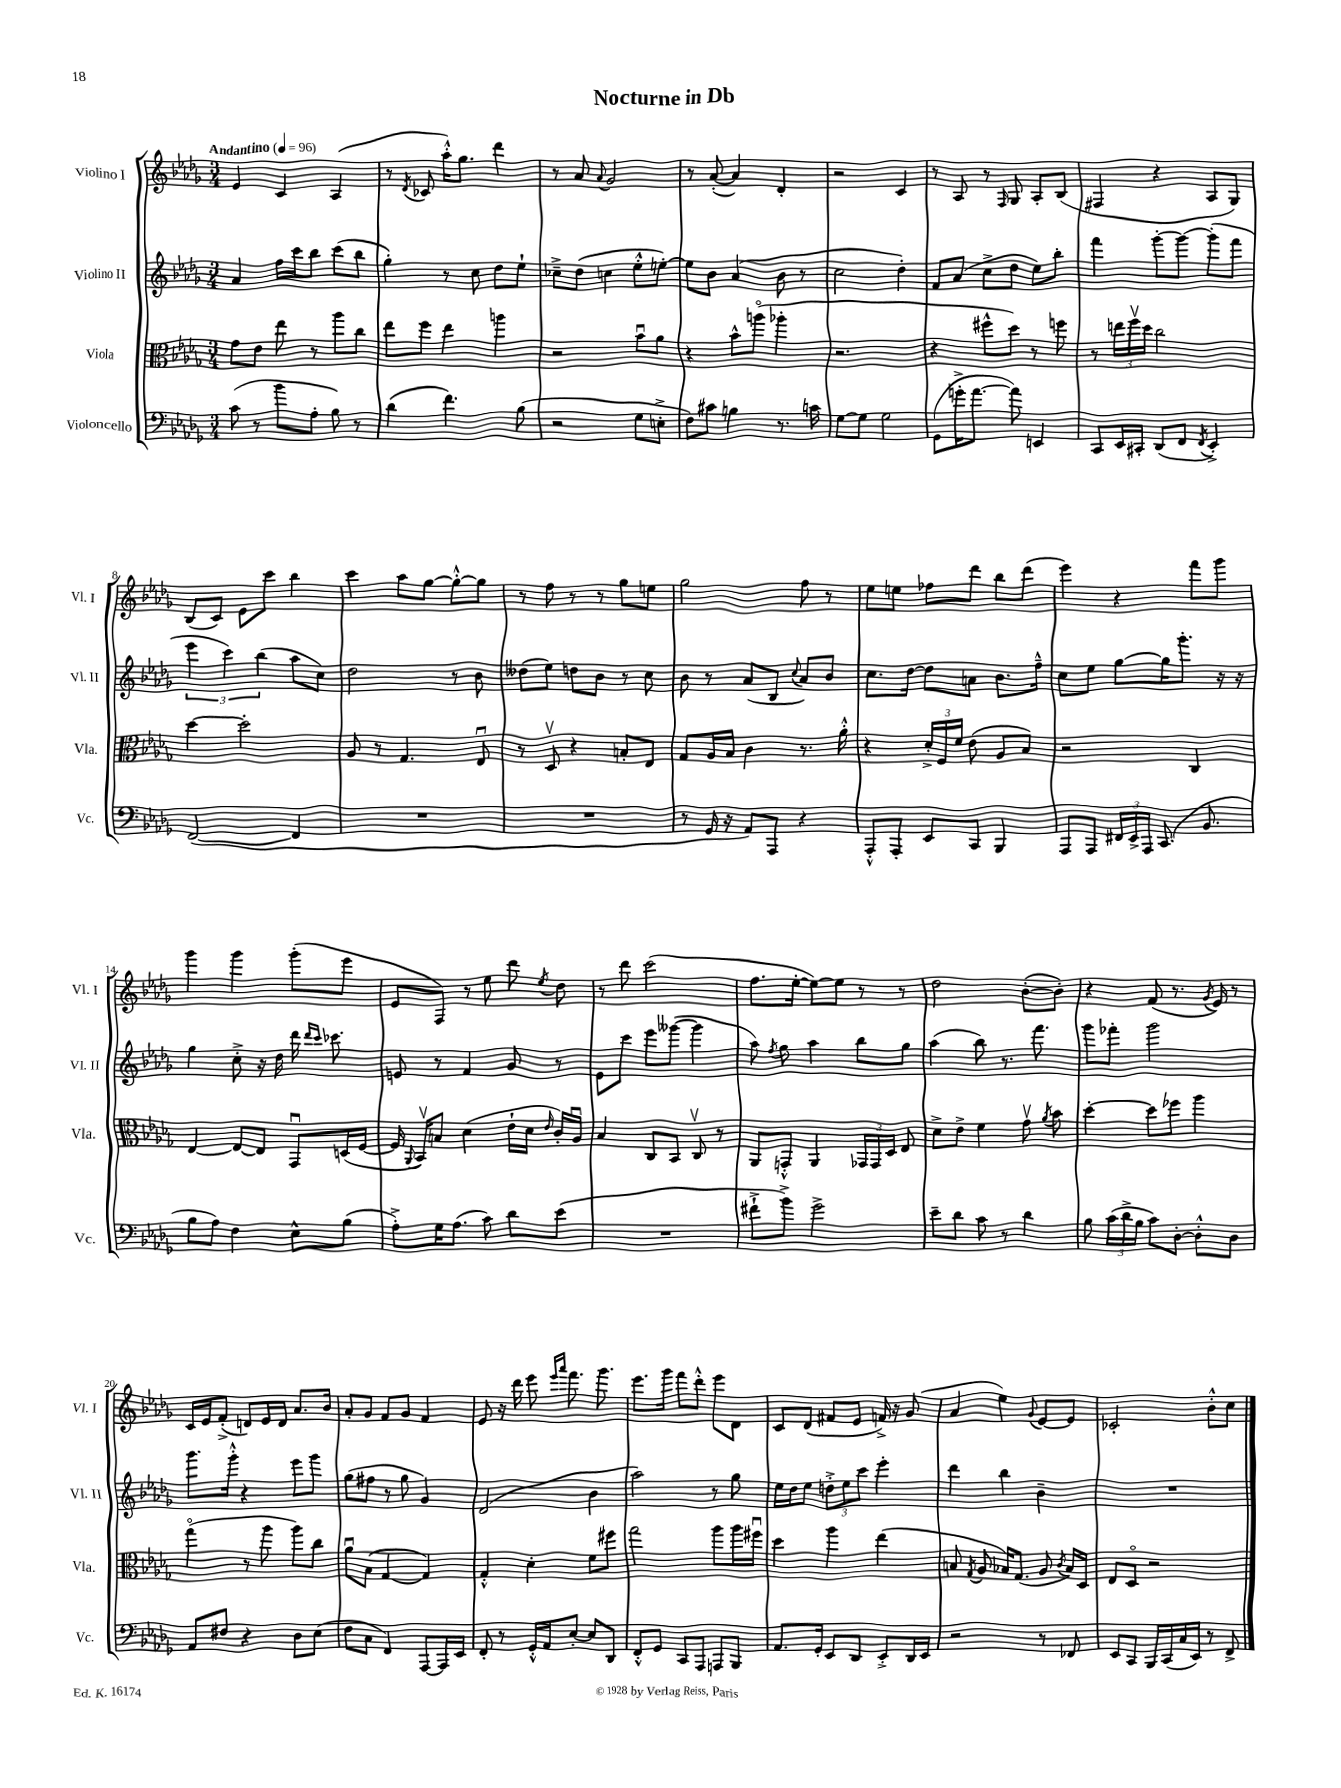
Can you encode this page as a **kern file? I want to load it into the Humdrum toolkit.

**kern	**kern	**kern	**kern
*part4	*part3	*part2	*part1
*staff4	*staff3	*staff2	*staff1
*I"Violoncello	*I"Viola	*I"Violino II	*I"Violino I
*I'Vc.	*I'Vla.	*I'Vl. II	*I'Vl. I
*clefF4	*clefC3	*clefG2	*clefG2
*k[b-e-a-d-g-]	*k[b-e-a-d-g-]	*k[b-e-a-d-g-]	*k[b-e-a-d-g-]
*M3/4	*M3/4	*M3/4	*M3/4
*MM96	*MM96	*MM96	*MM96
=1	=1	=1	=1
!	!	!	!LO:TX:a:B:t=Andantino
(8c\	8g-\L	4a-/	4e-/
8r	8e-\J	.	.
8b-\L	8ee-\	16ff\LL	4c/
.	.	16ccc\J	.
8A-'\J	8r	8bb-\J	.
8B-\)	8aa-\L	(8ccc\L	(4A-/
8r	8cc\J	8bb-\J	.
=2	=2	=2	=2
(4d-\	8ee-\L	4gg-'\)	8r
.	.	.	8qd-/
.	8ff\J	.	8c-X/
4.f\)	4ee-\	8r	16aa-'^^\KL)
.	.	.	8.gg-\J
.	.	8cc\	.
.	4aan\	8dd-\L	4ddd-\
(8B-\	.	8ee-`\J	.
=3	=3	=3	=3
2r	2r	8cc-X~^\L	8r
.	.	(8dd-\J	8a-/
.	.	.	8qqa-/
.	.	4ccn\	2g-/
8G-\L	8b-u\L	8ee-'^^\L	.
8En'^\J	8a-\J	[8een'\J)	.
=4	=4	=4	=4
8F\L)	4r	8ee\L]	8r
8c#X\J	.	8b-\J	([8a-'/
4Bn\	8b-^^\L	(4a-/	4a-/])
.	(8aan\J	.	.
8.r	4aa-X'\	8b-\	4d-'/
.	.	8r	.
16cn\	.	.	.
=5	=5	=5	=5
[8G-\L	2.r	2cc\	2r
8G-\J]	.	.	.
2G-\	.	.	.
.	.	4dd-'\)	4c/
=6	=6	=6	=6
(8GG-\L	4r	8f/L	8r
16gn'^\K	.	(8a-/J	8A-/
[8.a-\J	.	.	.
.	8ff#X^^\L	8cc^\L	8r
.	.	.	16qqF/
8a-\])	8dd-\J)	8dd-\J	8G-/
4EEn/	8r	8ee-\L)	8A-'/L
.	8ffn\	8bb-'\J	(8B-/J
=7	=7	=7	=7
8CC/L	8r	4fff\	4F#X/
16EE-/L	24een\LL	.	.
.	24ffv\	.	.
16CC#X'/JJ	.	.	.
.	24dd-\JJ	.	.
(8DD-/L	2cc\	[8ggg-'\L	4r
8FF/J	.	8ggg-\J_	.
8qFF/	.	.	.
4EE-'^/)	.	(8ggg-'\L]	8A-/L
.	.	8fff\J	8G-/J)
!!LO:LB:g=z
=8	=8	=8	=8
([2FF/	[4dd-\	6eee-\	(8B-/L
.	.	.	8c/J)
.	.	6ccc\)	.
.	2dd-'\]	.	8e-\L
.	.	(6bb-\	.
.	.	.	8ccc\J
4FF/]	.	8aa-\L	4bb-\
.	.	8cc\J)	.
=9	=9	=9	=9
2.r	8A-/	2dd-\	4ccc\
.	8r	.	.
.	4.G-/	.	8aa-\L
.	.	.	[8gg-\J
.	.	8r	8gg-'^^\L_
.	8E-u/	8b-\	8gg-\J]
=10	=10	=10	=10
2.r	8r	(8dd--X\L	8r
.	8D-v/	8ee-\J)	8ff\
.	4r	8ddn\L	8r
.	.	8b-\J	8r
.	8Bn'/L	8r	8gg-\L
.	8E-/J	8cc\	8een\J
=11	=11	=11	=11
8r	8G-/L	8b-\	2gg-\
16GG-/	16A-/L	8r	.
16r	16B-/JJ	.	.
8AA-/L)	4c\	(8a-/L	.
8AAA-/J	.	8B-/J	.
.	.	8qqcc/	.
4r	8.r	8a-/L)	8ff\
.	.	8b-/J	8r
.	16a-'^^\	.	.
=12	=12	=12	=12
8AAA-'^^/L	4r	8.cc\L	8ee-\L
8AAA-'/J	.	.	8een\J
.	.	[16dd-\Jk	.
8EE-/L	24d-'^/LL	8dd-\L]	8ff-X\L
.	24F/	.	.
.	24f/JJ	.	.
8CC/J	(8e-\	8an\J	8ddd-\J
4BBB-/	8A-/L	8.b-\L	8bb-\L
.	8B-/J)	.	(8ddd-\J
.	.	16ff~^^\Jk	.
=13	=13	=13	=13
8AAA-/L	2r	8cc\L	4eee-\)
8AAA-/J	.	8ee-\J	.
24FF#X/LL	.	[8gg-\L	4r
24EE-^/	.	.	.
24AAA-/JJ	.	.	.
(8.CC/	.	16gg-\K]	.
.	.	8.ggg-'\J	.
.	4C/	.	8fff\L
8.BB-/	.	.	.
.	.	16r	8ggg-\J
.	.	16r	.
!!LO:LB:g=z
=14	=14	=14	=14
8B-\L	[4E-/	4gg-\	4ggg-\
8A-\J)	.	.	.
4F\	8E-/L_	8cc'^\	4ggg-\
.	8E-/J]	16r	.
.	.	16dd-\	.
8E-^^\L	8GG-u/L	16ddd-\	(8ggg-'\L
.	.	16qqddd-/LL	.
.	.	16qqccc/JJ	.
.	.	8.ccc-X\	.
(8B-\J	(16Dn/L	.	8eee-\J
.	[16F/JJ	.	.
=15	=15	=15	=15
8A-'^\L)	16F/]	8en/	8e-/L
.	8qqAA-/	.	.
.	16BB-v/KL)	.	.
16G-\K	8Bn/J	8r	8F/J)
(8.A-\J	.	.	.
.	(4d-\	4f/	8r
8c\)	.	.	8ee-\
8d-\L	16e-`\LL	8g-/	8ddd-\
.	16d-\JJ	.	.
.	16qqe-/	.	8qee-/
(8e-\J	16c'/LL)	8r	8dd-\
.	16A-u/JJ	.	.
=16	=16	=16	=16
2.r	4B-/	8e-\L	8r
.	.	8ccc\J	8ddd-\
.	8C/L	8eee-\L	(2ccc\
.	8BB-/J	([8ggg--X\J	.
.	8Cv/	4ggg--\]	.
.	8r	.	.
=17	=17	=17	=17
8f#X`^\L	8AA-/L	8aa-\)	8.ff\L
.	.	8qff/	.
8b-^\J)	8GGn'^^/J	8gg-\	.
.	.	.	[16ee-'\Jk
2g-^\	4AA-/	4aa-\	8ee-\L_)
.	.	.	8ee-\J]
.	24GG-X/LL	8bb-\L	8r
.	24GG-/	.	.
.	24D-/JJ	.	.
.	8E-/	8gg-\J	8r
=18	=18	=18	=18
8e-~\L	8d-^\L	(4aa-\	2dd-\
8d-\J	8e-^\J	.	.
8c\	4f\	8bb-\)	.
8r	.	8.r	.
4d-\	8g-v\	.	([8b-'\L
.	.	8.fff\	.
.	8qa-/	.	.
.	8b-\	.	8b-'\J])
=19	=19	=19	=19
8B-\	[4dd-'\	8ggg-\L	4r
(24c\LL	.	8fff-X'\J	.
24d-^\	.	.	.
24B-\JJ	.	.	.
8c\L)	8dd-\L]	2ggg-\	(8f/
[8D-'\J	8ff-X\J	.	8.r
8D-'^^\L]	4aa-\	.	.
.	.	.	8qg-/
.	.	.	16e-/)
8D-\J	.	.	8r
!!LO:LB:g=z
=20	=20	=20	=20
8AA-/L	(4gg-\	8.ggg-\L	16c/LL
.	.	.	16e-/J
8F#X/J	.	.	(8f'^/J
.	.	16ggg-'^^\Jk	.
4r	8r	4r	8dn/L)
.	8aa-\	.	16e-/L
.	.	.	16d/JJ
8D-\L	8aa-\L)	8eee-\L	8.a-/L
(8E-\J	8cc\J	8ggg-\J	.
.	.	.	16b-/Jk
=21	=21	=21	=21
8F\L	8a-u\L	(8gg-\L	8a-'/L
8C\J	(8B-\J	8ff#X\J	8g-/J
4FF/)	[4G-/	8r	8f/L
.	.	8gg-\	8g-/J
[8AAA-/L	4G-/])	4g-/)	4f/
16AAA-/L]	.	.	.
16EE-/JJ	.	.	.
=22	=22	=22	=22
8FF'/	4G-'^^/	(2d-/	8e-/
8r	.	.	16r
.	.	.	16ddd-\
16GG-'^^/LL	4d-'\	.	8eee-\
16AA-/J	.	.	.
.	.	.	16qqeee-/LL
.	.	.	16qqaaa-/JJ
[8E-'/J	.	.	8.fff\
8E-/L]	8f\L	4b-\	.
.	.	.	8.ggg-\
8DD-/J	8ff#X\J	.	.
=23	=23	=23	=23
8FF'^^/L	2gg-\	2aa-\)	8.eee-\L
8GG-/J	.	.	.
.	.	.	16ggg-\Jk
8CC/L	.	.	8fff\L
8AAA-/J	.	.	8ddd-'^^\J
8AAAn/L	8aa-\L	8r	8eee-\L
8BBB-/J	16aa-\L	8gg-\	8d-\J
.	16ff#Xu\JJ	.	.
=24	=24	=24	=24
8.AA-/L	4dd-\	16ee-\LL	8c/L
.	.	16dd-\J	.
.	.	8ee-\J	(8d-/J
16GG-'/Jk	.	.	.
8EE-/L	4aa-\	12ddn'^\L	8f#X/L
.	.	12ee-\	.
8DD-/J	.	.	8e-/J
.	.	12ccc\J	.
8EE-'^/L	(4ee-\	4eee-'\	16fn^/)
.	.	.	16r
16DD-/L	.	.	(8g-/
16EE-/JJ	.	.	.
=25	=25	=25	=25
2r	8Bn/	4ddd-\	4a-/
.	8qG-/	.	.
.	8A-/	.	.
.	16B-X/KL)	4bb-\	4ee-\)
.	(8.G-/J	.	.
.	.	.	8qqg-/
8r	8A-/	4b-~\	[8e-/L
.	8qc/	.	.
8FF-X/	16B-/LL)	.	8e-/J]
.	16D-/JJ	.	.
=26	=26	=26	=26
8EE-/L	8E-/L	2.r	2c-X'/
8CC/J	8D-/J	.	.
16BBB-/LL	2r	.	.
(16CC/	.	.	.
16C/	.	.	.
16EE-/JJ)	.	.	.
8r	.	.	8b-'^^\L
8FF^/	.	.	8cc\J
==	==	==	==
*-	*-	*-	*-
